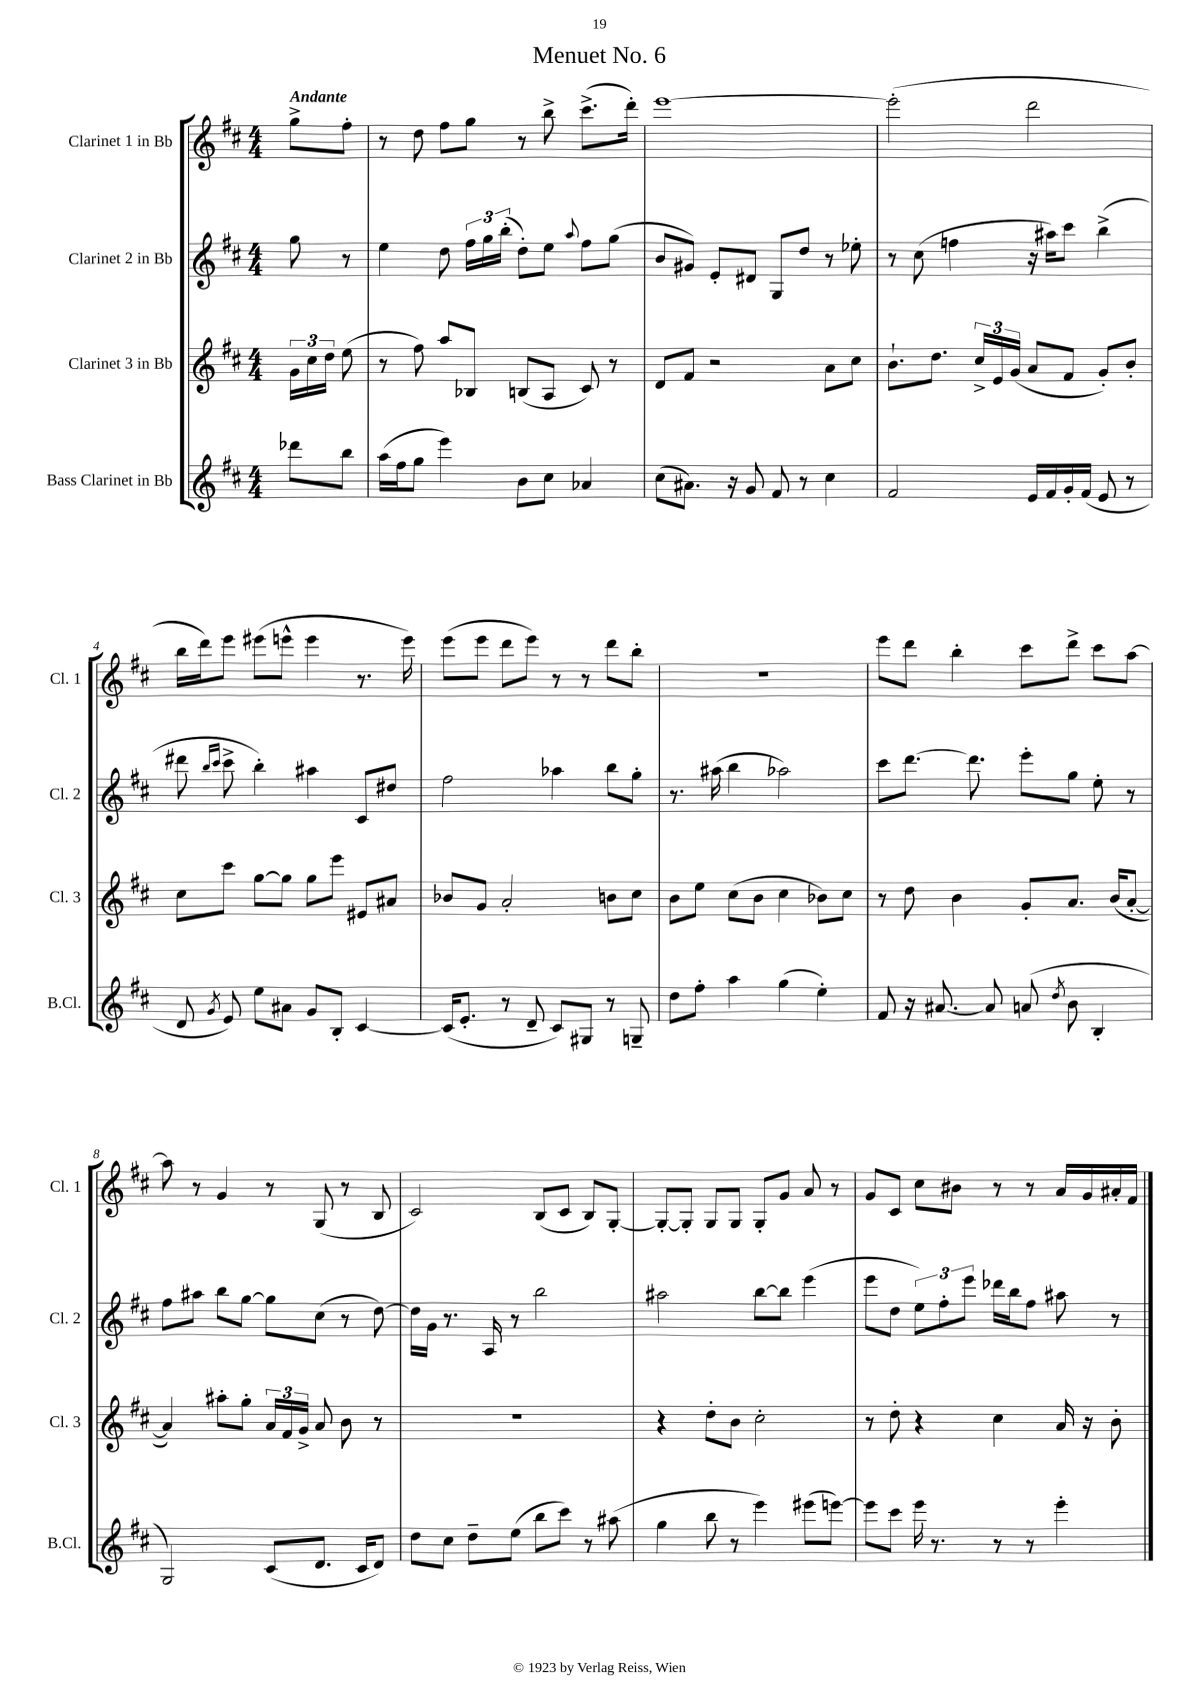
\header { title = "Menuet No. 6" }
<<
\new StaffGroup <<
\new Staff = "s0" \with { instrumentName = "Clarinet 1 in Bb" shortInstrumentName = "Cl. 1" } {
    \clef treble \key d \major \numericTimeSignature \time 4/4 \partial 4 \tempo "Andante"
    \autoBeamOff g''8[-> fis''8]-. |
    r8 d''8 fis''8[ g''8] r8 b''8-> cis'''8.[->( d'''16]-.) |
    e'''1~ |
    e'''2-.( d'''2 |
    b''16[ d'''16) e'''8] eis'''8[( e'''8]-^ e'''4 r8. e'''16) |
    e'''8[( e'''8] d'''8[ e'''8]) r8 r8 d'''8[ b''8]-. |
    r1 |
    e'''8[ d'''8] b''4-. cis'''8[ d'''8]-> cis'''8[ a''8]~ |
    a''8 r8 g'4 r8 g8( r8 b8 |
    cis'2) b8[( cis'8] b8[) g8]~-. |
    g8[~-. g8]-. g8[ g8] g8[-. g'8] a'8 r8 |
    g'8[ cis'8] cis''8[ bis'8] r8 r8 a'16[ g'16 ais'16-. fis'16] \bar "|." |
}
\new Staff = "s1" \with { instrumentName = "Clarinet 2 in Bb" shortInstrumentName = "Cl. 2" } {
    \clef treble \key d \major \numericTimeSignature \time 4/4 \partial 4
    \autoBeamOff g''8 r8 |
    e''4 d''8 \tuplet 3/2 { fis''16[ g''16 b''16]-.( } d''8[-.) e''8] \appoggiatura { a''8 } fis''8[ g''8]( |
    b'8[ gis'8]) e'8[-. dis'8] g8[ d''8] r8 ees''8-. |
    r8 cis''8( f''4 r16 ais''16[) cis'''8] b''4->( |
    dis'''8 \grace { b''16[ cis'''16] } cis'''8-> b''4-.) ais''4 cis'8[ dis''8] |
    fis''2 aes''4 b''8[ g''8]-. |
    r8. ais''16( b''4 aes''2) |
    cis'''8[ d'''8.]~ d'''8. e'''8[-. g''8] e''8-. r8 |
    fis''8[ ais''8] b''8[ g''8]~ g''8[ cis''8]( r8 d''8~) |
    d''16[ g'16] r8. a16 r8 b''2 |
    ais''2 b''8[~ b''8] e'''4( |
    e'''8[ d''8] \tuplet 3/2 { e''8[) fis''8-. e'''8] } des'''16[ b''16 fis''8] ais''8 r8 \bar "|." |
}
\new Staff = "s2" \with { instrumentName = "Clarinet 3 in Bb" shortInstrumentName = "Cl. 3" } {
    \clef treble \key d \major \numericTimeSignature \time 4/4 \partial 4
    \autoBeamOff \tuplet 3/2 { g'16[ cis''16 d''16] } e''8( |
    r8 fis''8) a''8[ bes8] b8[( a8] cis'8) r8 |
    d'8[ fis'8] r2 a'8[ cis''8] |
    b'8.[-! d''8.] \tuplet 3/2 { cis''16[-> e'16 g'16]( } a'8[ fis'8] g'8[-.) b'8]-. |
    cis''8[ cis'''8] g''8[~ g''8] g''8[ e'''8] eis'8[ ais'8] |
    bes'8[ g'8] a'2-. b'8[ cis''8] |
    b'8[ e''8] cis''8[( b'8] cis''4 bes'8[) cis''8] |
    r8 d''8 b'4 g'8[-. a'8.] b'16[( a'8]~-. |
    a'4) ais''8[-. g''8]-. \tuplet 3/2 { a'16[ fis'16 g'16]-> } a'8 b'8 r8 |
    r1 |
    r4 d''8[-. b'8] cis''2-. |
    r8 d''8-. r4 cis''4 a'16 r16 b'8-. \bar "|." |
}
\new Staff = "s3" \with { instrumentName = "Bass Clarinet in Bb" shortInstrumentName = "B.Cl." } {
    \clef treble \key d \major \numericTimeSignature \time 4/4 \partial 4
    \autoBeamOff des'''8[ b''8] |
    a''16[( fis''16 g''8] e'''4) b'8[ cis''8] aes'4 |
    cis''8[( ais'8.]) r16 g'8 fis'8 r8 cis''4 |
    fis'2 e'16[ fis'16 g'16-. fis'16]( e'8 r8 |
    d'8 \acciaccatura { g'8 } e'8) e''8[ ais'8] g'8[ b8]-. cis'4~ |
    cis'16[( e'8.]-. r8 d'8-- cis'8[) gis8] r8 g8-- |
    d''8[ fis''8]-. a''4 g''4( e''4-.) |
    fis'8 r16 ais'8.~ ais'8 a'8( \acciaccatura { d''8 } b'8 b4-. |
    g2) cis'8[( d'8.] cis'16[ d'8]) |
    d''8[ cis''8] d''8[-- e''8]( b''8[ cis'''8]) r8 ais''8( |
    g''4 b''8 r8 e'''4) eis'''8[( e'''8]~) |
    e'''8[ cis'''8] e'''16 r8. r8 r8 e'''4-. \bar "|." |
}
>>
>>
